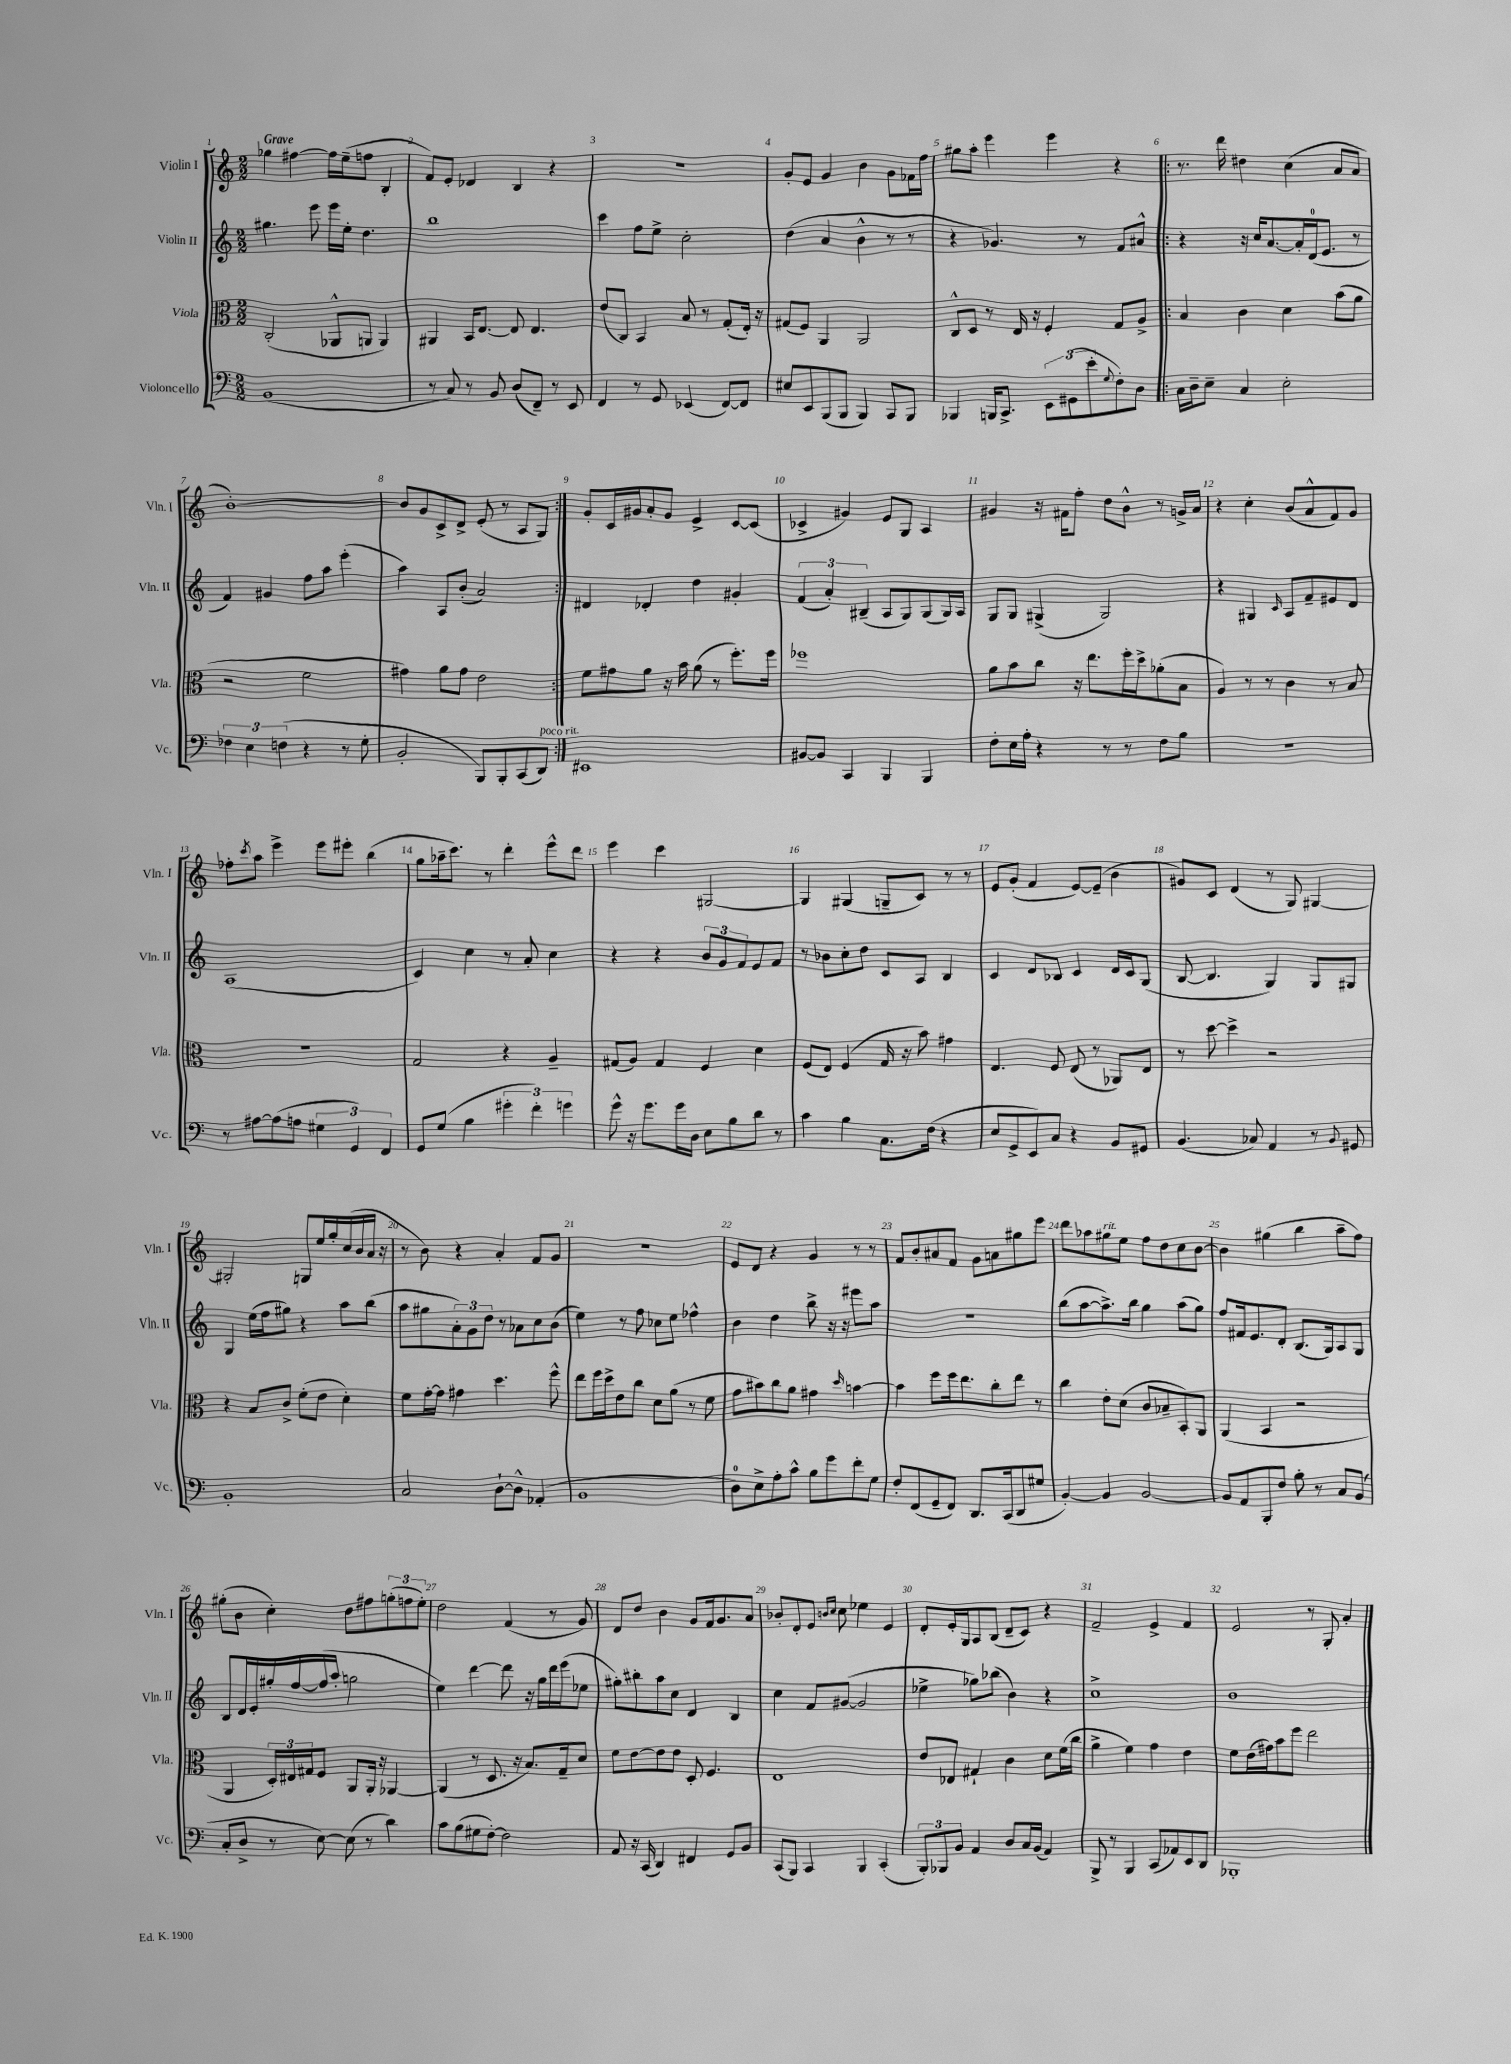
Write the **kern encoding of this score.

**kern	**kern	**kern	**kern
*staff4	*staff3	*staff2	*staff1
*clefF4	*clefC3	*clefG2	*clefG2
*k[]	*k[]	*k[]	*k[]
*M2/2	*M2/2	*M2/2	*M2/2
(1BB	(2C'	4.gg#	4gg-
.	.	.	[4ff#
.	.	8eee	.
.	8AA-^^	16eee	16ff#]
.	.	16ee'	(16ee~
.	8AA	4.dd	8ff
.	4AA)	.	4B'
=	=	=	=
8r	4AA#	1bb	8f)
8C)	.	.	8e'
8r	16BB	.	4d-
.	[8.E	.	.
8BB	.	.	.
(8D	8E]	.	4B
8FF~)	4.E	.	.
8r	.	.	4r
8EE	.	.	.
=	=	=	=
4FF	(8e	4ccc	1r
.	8C)	.	.
8r	4BB	8ff	.
8GG	.	8ee^	.
(4EE-	8B	2cc'	.
.	8r	.	.
[8FF)	(8G'	.	.
8FF]	16E')	.	.
.	16r	.	.
=	=	=	=
8E#	(8G#	(4dd	8g'
8EE	8F)	.	8e
(8BBB	4AA	4a	4g
8BBB	.	.	.
4BBB)	2AA	4b^^	4b
8CC	.	8r	8g
8BBB	.	8r	16f-
.	.	.	16ff
=	=	=	=
4BBB-	8C^^	4r	8gg#
.	8D	.	8aa'
16BBB	8r	4.g-)	4eee
8.CC^	.	.	.
.	16E	.	.
.	16r	.	.
12EE	4F'	.	4eee
(12GG#	.	.	.
.	.	8r	.
12e'	.	.	.
8qqG	.	.	.
8F')	8G	8f	4r
8D	8A^	8a#^^	.
=!|:	=!|:	=!|:	=!|:
16C	4B	4r	8.r
16D~	.	.	.
8E~	.	.	.
.	.	.	16ddd
4C	4c	16r	4dd#
.	.	16cc	.
.	.	[8.a	.
2E'	4d	.	(4cc
.	.	16a']	.
.	.	(16d	.
.	.	8.e	.
.	(8b	.	8a
.	8a	8r	8a
=	=	=	=
6F-	2r	4f)	[1b')
6E	.	.	.
.	.	4g#	.
(6F	.	.	.
4r	2f	8ff	.
.	.	8aa	.
8r	.	(4eee'	.
8G'	.	.	.
=	=	=	=
2BB'	4g#)	4aa)	8b]
.	.	.	8g
.	8a	8A	8c^
.	8g#	(8b'	8d^
8BBB)	2e	2a)	(8e'
8BBB'	.	.	8r
(8CC	.	.	8A
8DD)	.	.	8G)
=:|!	=:|!	=:|!	=:|!
1EE#	8f	4d#	8g'
.	8g#	.	16c
.	.	.	16g#
.	8a	4d-'	8a'
.	16r	.	8g#
.	16b	.	.
.	(8a	4dd	4e^
.	8r	.	.
.	8.ff')	4g#'	[8c
.	.	.	(8c]
.	16ff	.	.
=	=	=	=
[8BB#	1ff-	(6f	4c-^
8BB#]	.	.	.
.	.	6a')	.
4CC	.	.	4g#)
.	.	(6B#~	.
4BBB	.	8A	8e
.	.	8G)	8G
4BBB	.	(8G	4A
.	.	16G)	.
.	.	16A	.
=	=	=	=
8F'	8a	8G	4g#
16E	8b	8G	.
16A'	.	.	.
4r	8cc	(4G#^	16r
.	.	.	16f#
.	16r	.	8ff'
.	8.ee	.	.
8r	.	2G#)	8dd
8r	16ff'	.	8b^^
.	16dd^	.	.
8F	(8a-'	.	8r
8B	8B	.	16g^
.	.	.	16a
=	=	=	=
1r	4A)	4r	4r
.	8r	4G#	4cc'
.	8r	.	.
.	.	16qqc	.
.	4c	8A	(8b
.	.	8f~	8a^^
.	8r	8e#	8f)
.	8B	8d	8g
=	=	=	=
8r	1r	(1A	8ff-'
.	.	.	8qccc
[8A#	.	.	8aa
(8A#]	.	.	4eee^
8A	.	.	.
6G#	.	.	8eee
.	.	.	8eee#'
6GG)	.	.	.
.	.	.	(4bb
6FF	.	.	.
=	=	=	=
8GG	2G	4c)	8gg
(8G	.	.	16aa-~
.	.	.	8.ccc)
4B	.	4cc	.
.	.	.	8r
6g#'	4r	8r	4ddd'
.	.	8a'	.
6f')	.	.	.
.	4A~	4cc	8eee^^
6g	.	.	.
.	.	.	8ddd
=	=	=	=
8g^^	(8G#	4r	4eee
16r	8A)	.	.
8.g	.	.	.
.	4G#	4r	4ccc
16g	.	.	.
16D	.	.	.
8E	4F	12b	[2G#
.	.	12g	.
8B	.	.	.
.	.	12f	.
8d	4d	8e	.
8r	.	8f	.
=	=	=	=
4c	(8F	8r	4G#]
.	8E)	8b-	.
4B	(4F	8cc'	(4G#
.	.	8dd	.
8.C	16G	8c	8G~
.	16r	.	.
.	8b)	8A	8c)
(16F	.	.	.
4r	4g#	4B	8r
.	.	.	8r
=	=	=	=
8E	4.E	4c	8e
8GG^	.	.	(8g'
8EE)	.	8d	4f
8C	8F	8B-	.
4r	(8E	4c	[8e)
.	8r	.	(8e~]
8BB	8AA-)	16d	4b
.	.	16c	.
8GG#	8E	(8G	.
=	=	=	=
(4.BB	8r	[8B	8g#)
.	[8dd	4.B]	8c
.	4dd^]	.	(4d
8C-)	.	.	.
4AA	2r	4G)	8r
.	.	.	8G)
8r	.	8G	[4G#
8qqBB	.	.	.
8GG#	.	8G#	.
=	=	=	=
1BB'	4r	4G	2G#']
.	8B	(16ee	.
.	.	16ff	.
.	8c^	8gg#)	.
.	(8f'	4r	8G
.	8e	.	16ee
.	.	.	16gg'
.	4d')	8aa	(16cc
.	.	.	16b
.	.	(8bb	16a
.	.	.	16r
=	=	=	=
2C	8f	8aa	8r
.	[16g'	8gg#	8b)
.	16g]	.	.
.	4g#	12a')	4r
.	.	12g	.
.	.	12dd	.
[8D`	4.dd	8r	4a'
8D^^]	.	8a-	.
(4AA-'	.	8cc	8f
.	8ff^^	(8b	8g
=	=	=	=
1BB	8ee	4ee)	1r
.	16ff	.	.
.	16dd^	.	.
.	8e	8r	.
.	8cc	8ff	.
.	8d	8cc-	.
.	(8a	8ee	.
.	8r	4ff-^^	.
.	8f	.	.
=	=	=	=
8D)	8g	4b	8e
8E^	8b#)	.	8d
8A'	8cc	4dd	4r
8c^^	8a	.	.
8B	4g#	8bb^	4g
8g	.	16r	.
.	.	16r	.
.	16qqdd	.	.
8f'	[4b	8eee#	8r
8G	.	8aa	8r
=	=	=	=
8F'	4b]	1r	8f
(8FF	.	.	8b'
8GG~	8ff	.	8a#
8FF)	16ff	.	8f
.	8.ee	.	.
8.DD	.	.	8g
.	8cc'	.	8a
(16CC	.	.	.
8DD	8ee	.	8gg#
8G#	8r	.	8eee
=	=	=	=
[4BB')	4cc	(8bb	8ddd
.	.	[8aa	8aa-
4BB]	8e'	8.aa^])	8gg#
.	(8d	.	8ee
.	.	16bb	.
[2BB	8c	4gg	8ff
.	8B-~	.	8dd
.	8BB')	(8aa	8cc
.	8AA	8gg)	[8b
=	=	=	=
8BB]	(4AA	8ff	4b]
8AA	.	16f#	.
.	.	8.e	.
8BBB'	4BB	.	(4gg#
8F	.	8d'	.
8B'	2r	(8.B	4bb
8r	.	.	.
.	.	16G)	.
8C	.	8A	8aa~
(8BB	.	8G	8ff)
=	=	=	=
8C'	4AA	8B	(8gg#'
8D^	.	16d	8b
.	.	16e'	.
8r	24D')	16gg#'	4cc')
.	24E#	.	.
.	.	[16ff	.
.	24G#	.	.
[8E)	8F	(16ff]	.
.	.	16aa'	.
(8E]	8AA	2gg	8dd
8r	16AA'	.	8ff#
.	16r	.	.
4d)	[4AA-	.	(12gg'
.	.	.	12ff
.	.	.	12ee')
=	=	=	=
8c	(4AA-]	4ee)	2dd
(8B	.	.	.
8G#	8r	[4ddd	.
[8F')	8.D	.	.
2F]	.	8ddd]	(4f
.	16r	.	.
.	8.B)	16r	.
.	.	16gg	.
.	.	16ddd	8r
.	16G~	(16eee	.
.	8d	8ee-	8g)
=	=	=	=
8AA	8f	8gg#')	8d
16r	[8e	8bb#'	8dd
(16CC	.	.	.
4DD)	8e]	8aa	4b
.	8e	8cc	.
4FF#	8D'	4d	8g
.	4.F	.	16f
.	.	.	8.g
8GG	.	4B	.
8BB	.	.	8a
=	=	=	=
(8CC	1E	4cc	8b-'
8BBB)	.	.	8d'
4CC	.	8f	8e
.	.	.	16qqb
.	.	.	16qqcc
.	.	([8g#	8cc
4BBB	.	2g#]	4ee-
(4CC'	.	.	4e
=	=	=	=
12BBB')	8e	4ee-^	8d'
12BBB-	.	.	.
.	8E-	.	16e'
12BB	.	.	.
.	.	.	16G
4AA	4G#`	8gg-)	8A
.	.	(8bb-	(8B
8D	4c	4b)	8d~
16C	.	.	8c)
(16BB	.	.	.
4AA)	8d	4r	4r
.	(16f	.	.
.	16cc	.	.
=	=	=	=
8BBB^	4a^	1cc^	2f~
8r	.	.	.
4BBB	4f)	.	.
(8CC	4g	.	4e^
8AA-)	.	.	.
8EE	4e	.	4f
8DD	.	.	.
=	=	=	=
1BBB-'	8f	1b	2e
.	(16e	.	.
.	16g#)	.	.
.	8b	.	.
.	8ff	.	.
.	2ee	.	8r
.	.	.	8G'
.	.	.	4a'
==	==	==	==
*-	*-	*-	*-
